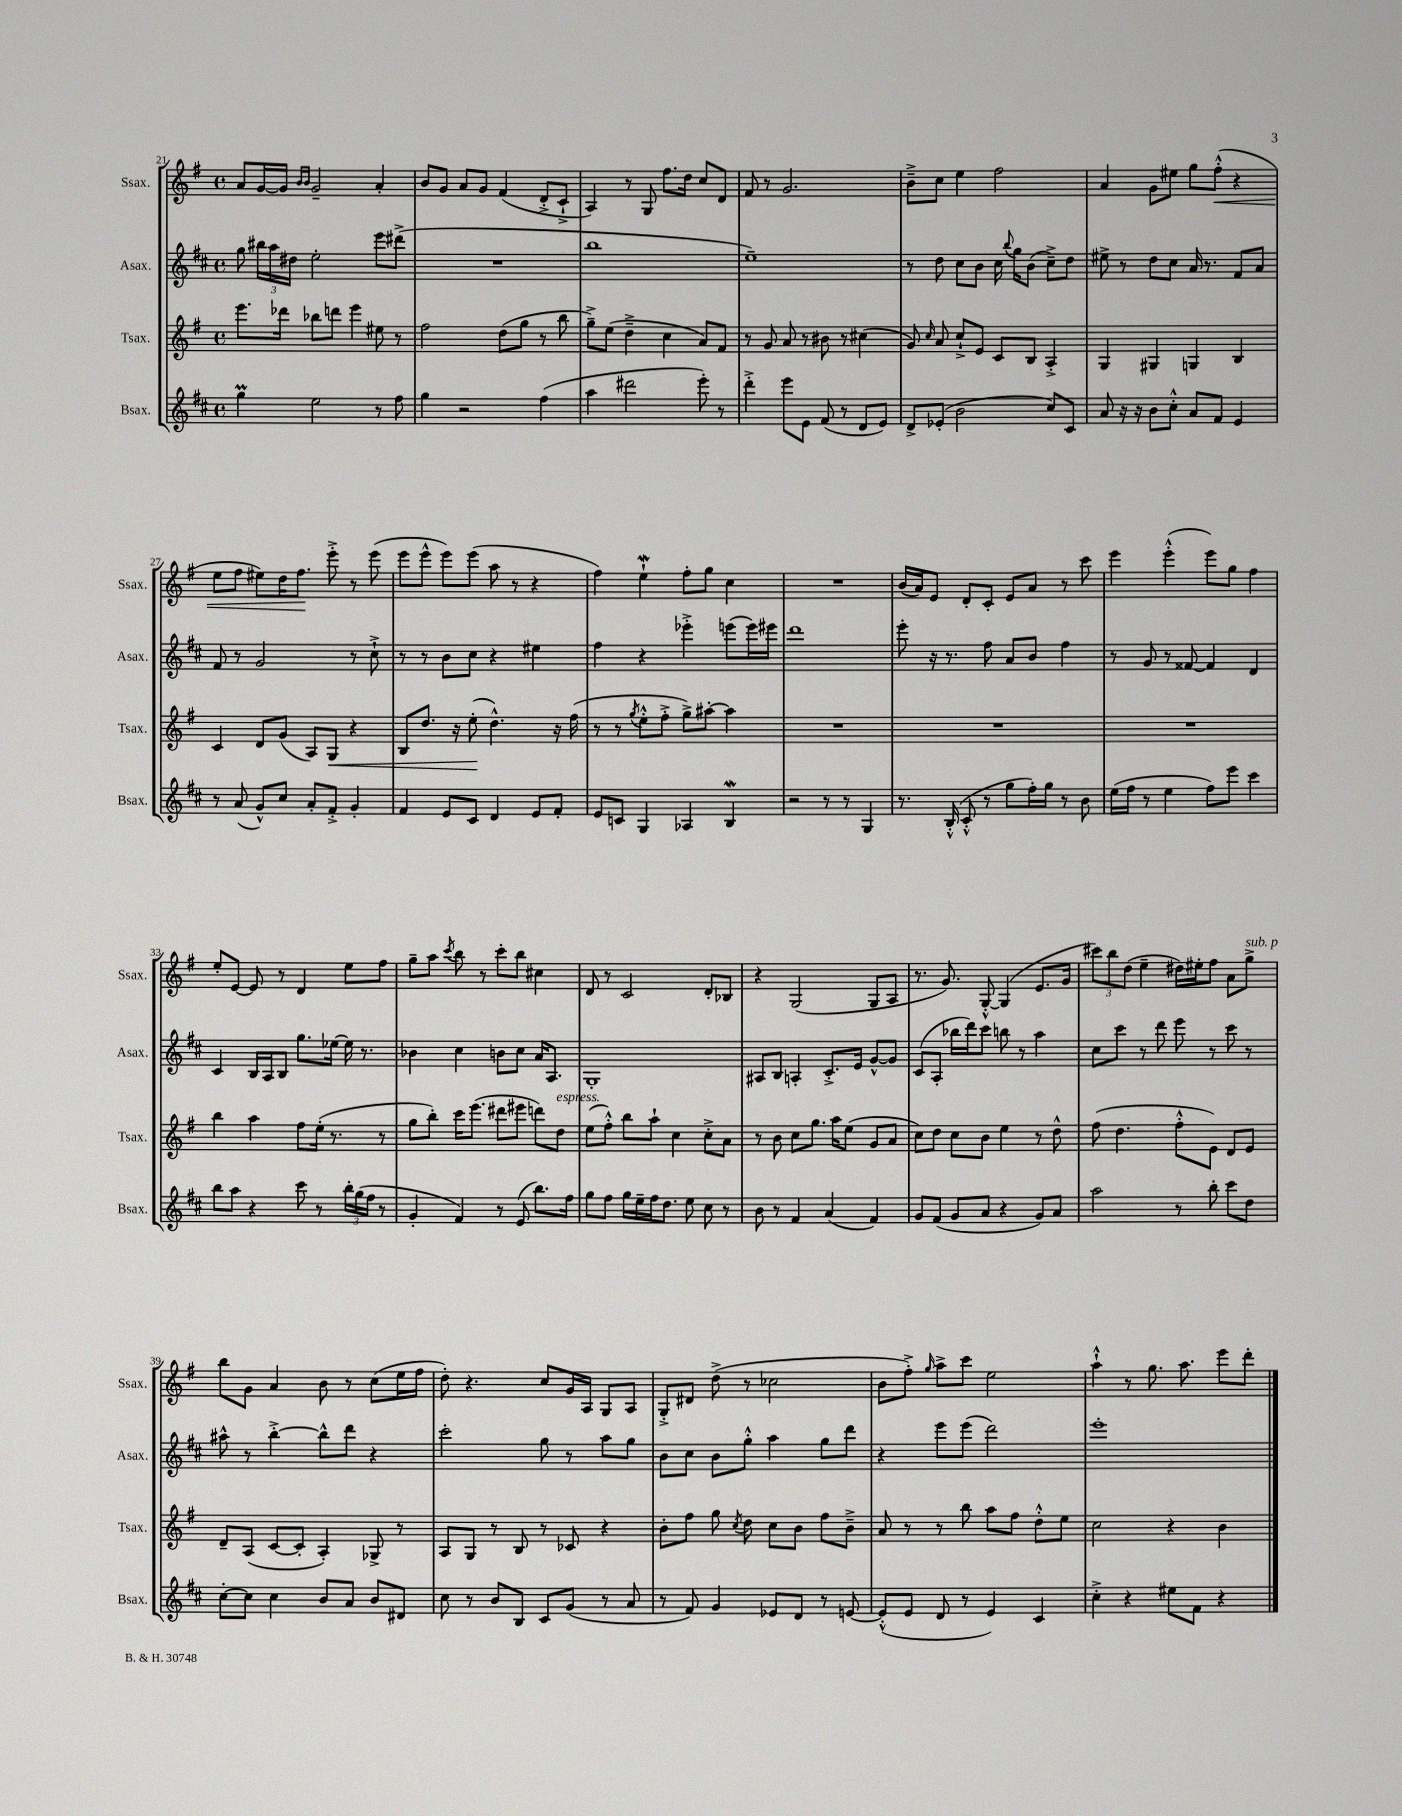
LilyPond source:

<<
\new StaffGroup <<
\new Staff = "s0" \with { instrumentName = "Ssax." shortInstrumentName = "Ssax." } {
    \clef treble \key g \major \defaultTimeSignature \time 4/4
    \autoBeamOff a'8[ g'16~ g'16] \grace { b'16[ b'16] } g'2-- a'4-. |
    b'8[ g'8] a'8[ g'8] fis'4( d'8[-.-> c'8]-!-> |
    a4) r8 g8 fis''8.[ d''16] c''8[ d'8] |
    fis'8 r8 g'2. |
    b'8[---> c''8] e''4 fis''2 |
    a'4 g'8[ eis''8] g''8[ fis''8]-.-^\<( r4 |
    e''8[ fis''8] eis''8[) d''16 fis''8.]\! e'''8-.-> r8 e'''8( |
    e'''8[ e'''8]-^ e'''8[) e'''8]( a''8 r8 r4 |
    fis''4) e''4-!\mordent fis''8[-. g''8] c''4 |
    R1 |
    b'16[( a'16) e'8] d'8[-. c'8]-. e'8[ a'8] r8 c'''8 |
    e'''4 e'''4-.-^( e'''8[) g''8] fis''4 |
    e''8[-. e'8]~ e'8 r8 d'4 e''8[ fis''8] |
    g''8[-- a''8] \acciaccatura { c'''8 } b''8 r8 c'''8[-. b''8] cis''4 |
    d'8 r8 c'2 d'8[-. bes8] |
    r4 g2( g8[ a8] |
    r8. g'8.) g8~-.-^ g4( e'8.[ g'16] |
    \tuplet 3/2 { cis'''8[) b''8 d''8]( } e''4-- dis''16[) eis''16-. fis''8] a'8[ g''8]->^\markup { \italic "sub. p" } |
    b''8[ g'8] a'4 b'8 r8 c''8[( e''16 fis''16] |
    d''8-.) r4. c''8[ g'16 a16] g8[ a8] |
    g8[-.-> dis'8] d''8->( r8 ces''2 |
    b'8[ fis''8]-.->) \grace { g''16 } a''8[-> c'''8] e''2 |
    a''4-!-^ r8 g''8. a''8. e'''8[ d'''8]-. \bar "|." |
}
\new Staff = "s1" \with { instrumentName = "Asax." shortInstrumentName = "Asax." } {
    \clef treble \key d \major \defaultTimeSignature \time 4/4
    \autoBeamOff g''8 \tuplet 3/2 { bis''16[ a''16 dis''16] } e''2-. e'''8[ dis'''8]->( |
    R1 |
    b''1 |
    e''1--) |
    r8 d''8 cis''8[ b'8] cis''16 \appoggiatura { b''8 } g''16[ b'8]( cis''8[--->) d''8] |
    eis''8-> r8 d''8[ cis''8] a'16 r8. fis'8[ a'8] |
    fis'8 r8 g'2 r8 cis''8-!-> |
    r8 r8 b'8[ cis''8] r4 eis''4 |
    fis''4 r4 ees'''4-.-> e'''8[( e'''16) eis'''16] |
    d'''1 |
    e'''8-. r16 r8. fis''8 a'8[ b'8] fis''4 |
    r8 g'8 r8 fisis'8~ fisis'4 d'4 |
    cis'4 b16[ a16 b8] g''8.[ ees''16]~ ees''16 r8. |
    bes'4 cis''4 b'8[ cis''8] a'16[ a8.] |
    g1-. |
    ais8[ b8] a4-. cis'8.[-.-> e'16] g'8[~-^ g'8] |
    cis'8[( a8]-. bes''16[ d'''16) cis'''8] b''8 r8 a''4 |
    cis''8[ cis'''8] r8 d'''8 e'''8 r8 cis'''8 r8 |
    ais''8-^ r8 b''4~-.-> b''8[-^ d'''8] r4 |
    cis'''2-. g''8 r8 a''8[ g''8] |
    b'8[ cis''8] b'8[ g''8]-.-^ a''4 g''8[ d'''8] |
    r4 e'''8[ e'''8]( d'''2) |
    e'''1-. \bar "|." |
}
\new Staff = "s2" \with { instrumentName = "Tsax." shortInstrumentName = "Tsax." } {
    \clef treble \key g \major \defaultTimeSignature \time 4/4
    \autoBeamOff e'''8.[ des'''16] bes''8[ d'''8] e'''4 eis''8 r8 |
    fis''2 d''8[( g''8] r8 b''8 |
    g''8[--->) e''8]( d''4---> c''4 a'8[) fis'8] |
    r8 g'8 a'8 r8 bis'8 r8 cis''4( |
    g'8) \grace { c''16 } a'8 c''8[-!-> e'8] c'8[ b8] a4-.-> |
    g4 gis4 g4 b4 |
    c'4 d'8[ g'8]( a8[) g8]\< r4 |
    b8[ d''8.] r16 e''8-.\!( d''4.-^) r16 fis''16( |
    r8 r8 \acciaccatura { g''8 } e''8[-.-^ fis''8]-.-> g''8[->) ais''8]~-. ais''4 |
    R1 |
    R1 |
    R1 |
    b''4 a''4 fis''8[ e''16]-.( r8. r8 |
    g''8[ b''8]-.) c'''16[ e'''8.]( dis'''8[ eis'''8] d'''8[) d''8]^\markup { \italic "espress." } |
    e''8[( fis''8]-.-^) b''8[ a''8]-! c''4 c''8[-.-> a'8] |
    r8 b'8 c''8[ g''8.] a''16[ e''8]( g'8[ a'8] |
    c''8[) d''8] c''8[ b'8] e''4 r8 d''8-^ |
    fis''8( d''4. fis''8[-.-^ e'8]) d'8[ e'8] |
    d'8[-- a8]( c'8[~ c'8]-. a4-.) ges8-> r8 |
    a8[ g8] r8 b8 r8 ces'8 r4 |
    b'8[-. fis''8] g''8 \acciaccatura { c''8 } d''8 c''8[ b'8] fis''8[ b'8]---> |
    a'8 r8 r8 b''8 a''8[ fis''8] d''8[-.-^ e''8] |
    c''2 r4 b'4 \bar "|." |
}
\new Staff = "s3" \with { instrumentName = "Bsax." shortInstrumentName = "Bsax." } {
    \clef treble \key d \major \defaultTimeSignature \time 4/4
    \autoBeamOff g''4\prall e''2 r8 fis''8 |
    g''4 r2 fis''4( |
    a''4 dis'''2 e'''8-.) r8 |
    d'''4-.-> e'''8[ e'8] fis'8( r8 d'8[ e'8]) |
    d'8[-> ees'8]-.( b'2 cis''8[) cis'8] |
    a'8 r16 r16 b'8[ cis''8]-.-^ a'8[ fis'8] e'4 |
    r8 a'8( g'8[-^) cis''8] a'8[-. fis'8]-.-> g'4-. |
    fis'4 e'8[ cis'8] d'4 e'8[ fis'8]-. |
    e'8[ c'8] g4 aes4 b4\mordent |
    r2 r8 r8 g4 |
    r8. b16-.-^( cis'8-.-^ r8 g''8[ fis''16-.) g''16] r8 b'8 |
    e''16[( fis''16] r8 e''4 fis''8[) e'''8] cis'''4 |
    b''8[ a''8] r4 cis'''8 r8 \tuplet 3/2 { b''16[-. g''16( fis''16] } r8 |
    g'4-. fis'4) r8 e'8( b''8.[) fis''16] |
    g''8[ fis''8] g''16[ e''16-- fis''16 d''8.] e''8 cis''8 r8 |
    b'8 r8 fis'4 a'4( fis'4) |
    g'8[ fis'8]( g'8[ a'8] r4 g'8[) a'8] |
    a''2 r8 b''8-. cis'''8[ d''8] |
    cis''8[~-. cis''8] cis''4 b'8[ a'8] b'8[ dis'8] |
    cis''8 r8 b'8[ b8] cis'8[ g'8]( r8 a'8 |
    r8 fis'8) g'4 ees'8[ d'8] r8 e'8~ |
    e'8[-.-^( e'8] d'8 r8 e'4) cis'4 |
    cis''4-.-> r4 eis''8[ fis'8] r4 \bar "|." |
}
>>
>>
\layout { \context { \Score currentBarNumber = #21 } }
